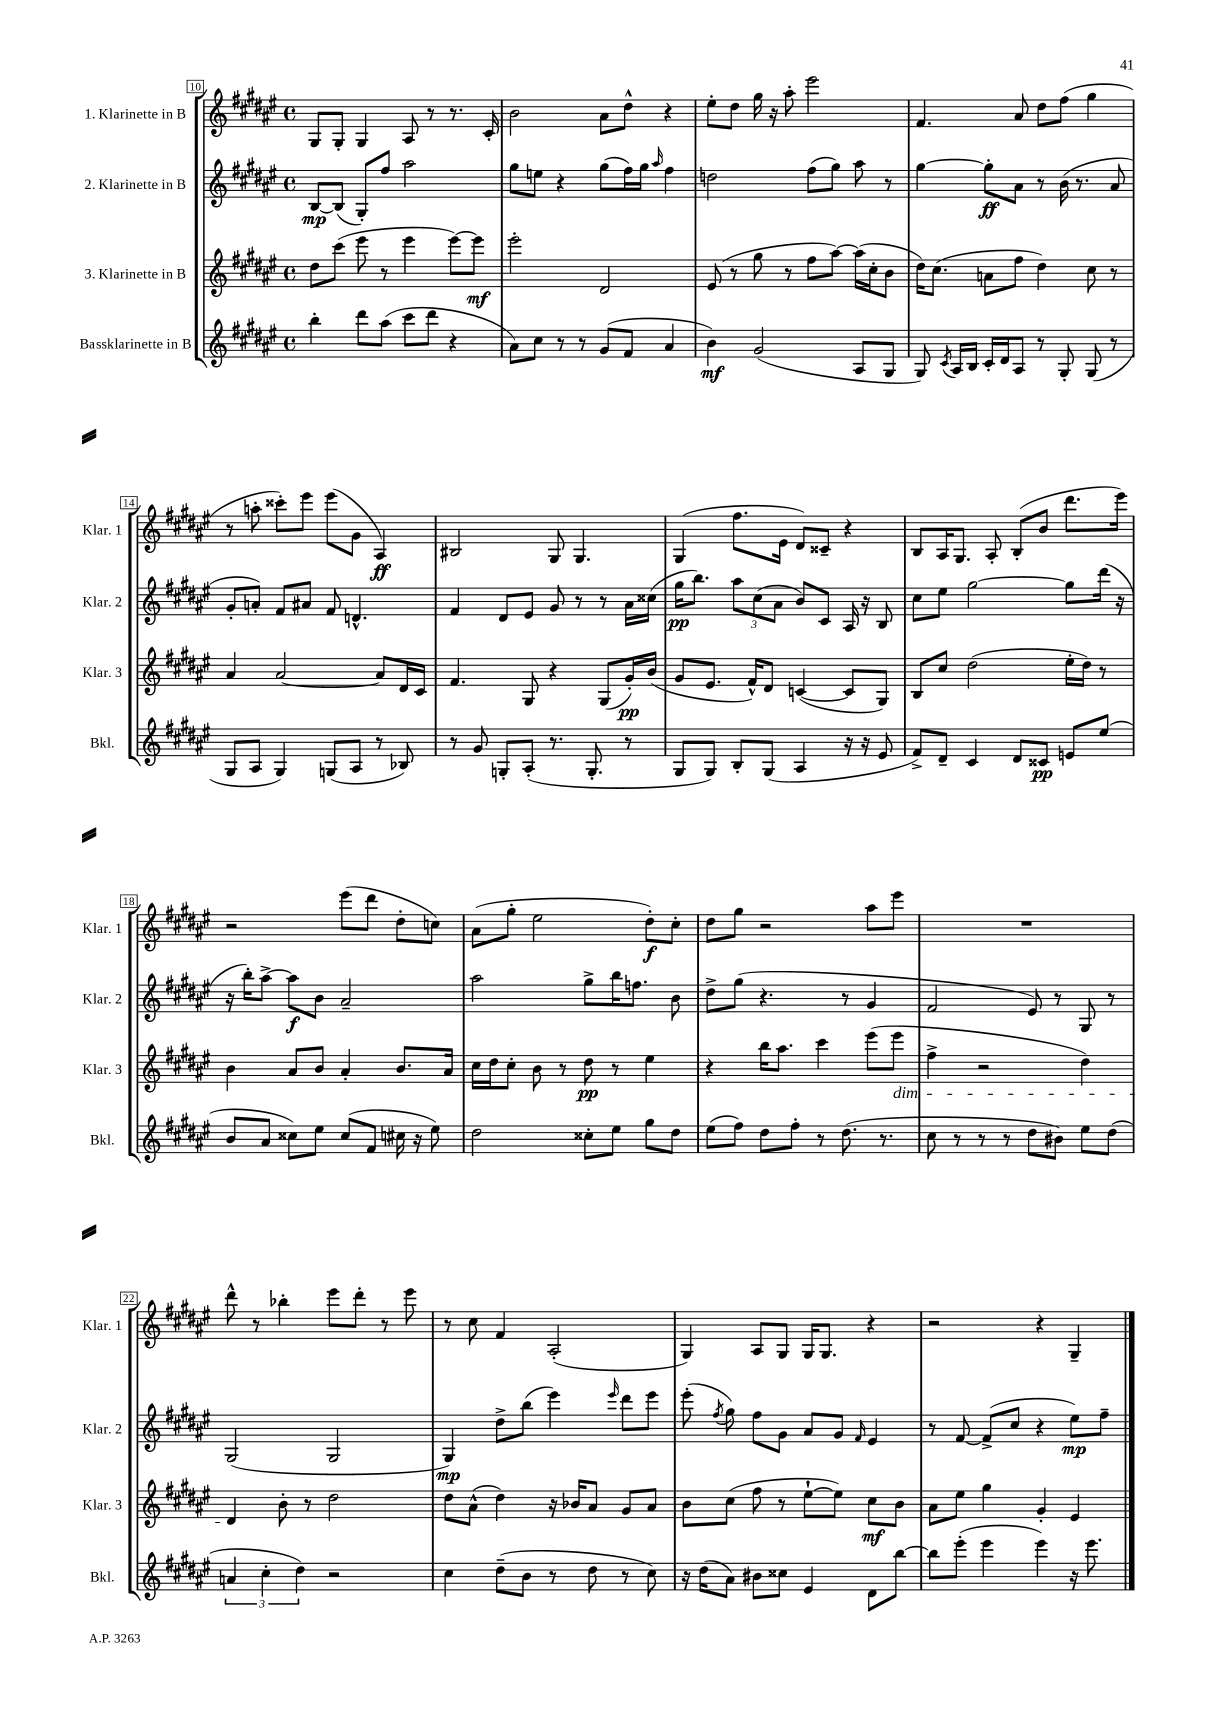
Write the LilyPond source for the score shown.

<<
\new StaffGroup <<
\new Staff = "s0" \with { instrumentName = "1. Klarinette in B" shortInstrumentName = "Klar. 1" } {
    \clef treble \key fis \major \defaultTimeSignature \time 4/4
    \autoBeamOff gis8[ gis8]-. gis4 ais8 r8 r8. cis'16-. |
    b'2 ais'8[ dis''8]-^ r4 |
    eis''8[-. dis''8] gis''16 r16 ais''8-. eis'''2 |
    fis'4. ais'8 dis''8[ fis''8]( gis''4 |
    r8 a''8-. cisis'''8[-.) eis'''8] eis'''8[( gis'8] ais4\ff) |
    bis2 gis8 gis4. |
    gis4( fis''8.[ eis'16] dis'8[) cisis'8]-- r4 |
    b8[ ais16 gis8.] ais8-. b8[-.( b'8] dis'''8.[ eis'''16]) |
    r2 eis'''8[( dis'''8] dis''8[-. c''8]) |
    ais'8[( gis''8]-. eis''2 dis''8[-.\f) cis''8]-. |
    dis''8[ gis''8] r2 ais''8[ eis'''8] |
    R1 |
    dis'''8-^ r8 bes''4-. eis'''8[ dis'''8]-. r8 eis'''8 |
    r8 cis''8 fis'4 ais2-.( |
    gis4) ais8[ gis8] gis16[ gis8.] r4 |
    r2 r4 gis4-- \bar "|." |
}
\new Staff = "s1" \with { instrumentName = "2. Klarinette in B" shortInstrumentName = "Klar. 2" } {
    \clef treble \key fis \major \defaultTimeSignature \time 4/4
    \autoBeamOff b8[~\mp b8]( gis8[-.) fis''8] ais''2 |
    gis''8[ e''8] r4 gis''8[( fis''16) gis''16] \grace { ais''16 } fis''4 |
    d''2 fis''8[( gis''8]) ais''8 r8 |
    gis''4~ gis''8[-.\ff ais'8] r8 b'16( r8. ais'8 |
    gis'8[-. a'8]-.) fis'8[ ais'8] fis'8 d'4.-^ |
    fis'4 dis'8[ eis'8] gis'8 r8 r8 ais'16[ cisis''16]( |
    gis''16[\pp b''8.]) \tuplet 3/2 { ais''8[ cis''8( ais'8] } b'8[) cis'8] ais16 r16 b8 |
    cis''8[ eis''8] gis''2~ gis''8[ dis'''16]( r16 |
    r16 b''16[-.) ais''8]~-> ais''8[\f b'8] ais'2-- |
    ais''2 gis''8[-> b''16 f''8.] b'8 |
    dis''8[-> gis''8]( r4. r8 gis'4 |
    fis'2 eis'8) r8 gis8 r8 |
    gis2( gis2 |
    gis4\mp) dis''8[-> b''8]( eis'''4) \grace { eis'''16 } dis'''8[ eis'''8] |
    eis'''8-.( \acciaccatura { fis''8 } gis''8) fis''8[ gis'8] ais'8[ gis'8] \grace { fis'16 } eis'4 |
    r8 fis'8~ fis'8[->( cis''8] r4 eis''8[\mp) fis''8]-- \bar "|." |
}
\new Staff = "s2" \with { instrumentName = "3. Klarinette in B" shortInstrumentName = "Klar. 3" } {
    \clef treble \key fis \major \defaultTimeSignature \time 4/4
    \autoBeamOff dis''8[ cis'''8]( eis'''8 r8 eis'''4 eis'''8[~) eis'''8]\mf |
    eis'''2-. dis'2 |
    eis'8( r8 gis''8 r8 fis''8[ ais''8]~) ais''16[( cis''16-. b'8] |
    dis''16[) cis''8.]( a'8[ fis''8] dis''4) cis''8 r8 |
    ais'4 ais'2~ ais'8[ dis'16 cis'16] |
    fis'4. gis8 r4 gis8[( gis'16-.\pp) b'16]( |
    gis'8[ eis'8.] fis'16[-^) dis'8] c'4~( c'8[ gis8]) |
    b8[ cis''8] dis''2( eis''16[-. dis''16]) r8 |
    b'4 ais'8[ b'8] ais'4-. b'8.[ ais'16] |
    cis''16[ dis''16 cis''8]-. b'8 r8 dis''8\pp r8 eis''4 |
    r4 b''16[ ais''8.] cis'''4 eis'''8[( eis'''8]\dim |
    fis''4-> r2 dis''4) |
    dis'4\! b'8-. r8 dis''2 |
    dis''8[ ais'8]-^( dis''4) r16 bes'16[ ais'8] gis'8[ ais'8] |
    b'8[ cis''8]( fis''8 r8 eis''8[~-! eis''8]) cis''8[\mf b'8] |
    ais'8[ eis''8] gis''4 gis'4-. eis'4 \bar "|." |
}
\new Staff = "s3" \with { instrumentName = "Bassklarinette in B" shortInstrumentName = "Bkl." } {
    \clef treble \key fis \major \defaultTimeSignature \time 4/4
    \autoBeamOff b''4-. dis'''8[ ais''8]( cis'''8[ dis'''8] r4 |
    ais'8[) cis''8] r8 r8 gis'8[( fis'8] ais'4 |
    b'4\mf) gis'2( ais8[ gis8] |
    gis8) \acciaccatura { cis'8 } ais16[ b16] cis'16[-. dis'16 ais8] r8 gis8-. gis8( r8 |
    gis8[ ais8] gis4) g8[( ais8] r8 bes8) |
    r8 gis'8 g8[-. ais8]-.( r8. g8.-. r8 |
    gis8[ gis8]) b8[-. gis8]( ais4 r16 r16 eis'8 |
    fis'8[->) dis'8]-- cis'4 dis'8[ cisis'8]\pp e'8[ eis''8]( |
    b'8[ ais'8] cisis''8[) eis''8] cisis''8[( fis'8] cis''16 r16 eis''8) |
    dis''2 cisis''8[-. eis''8] gis''8[ dis''8] |
    eis''8[( fis''8]) dis''8[ fis''8]-. r8 dis''8.( r8. |
    cis''8 r8 r8 r8 dis''8[ bis'8]) eis''8[ dis''8]( |
    \tuplet 3/2 { a'4 cis''4-. dis''4) } r2 |
    cis''4 dis''8[--( b'8] r8 dis''8 r8 cis''8) |
    r16 dis''16[( ais'8]) bis'8[ cisis''8] eis'4 dis'8[ b''8]~ |
    b''8[ eis'''8]-.( eis'''4 eis'''4) r16 eis'''8. \bar "|." |
}
>>
>>
\layout { \context { \Score currentBarNumber = #10 \override BarNumber.stencil = #(make-stencil-boxer 0.1 0.3 ly:text-interface::print) } }
